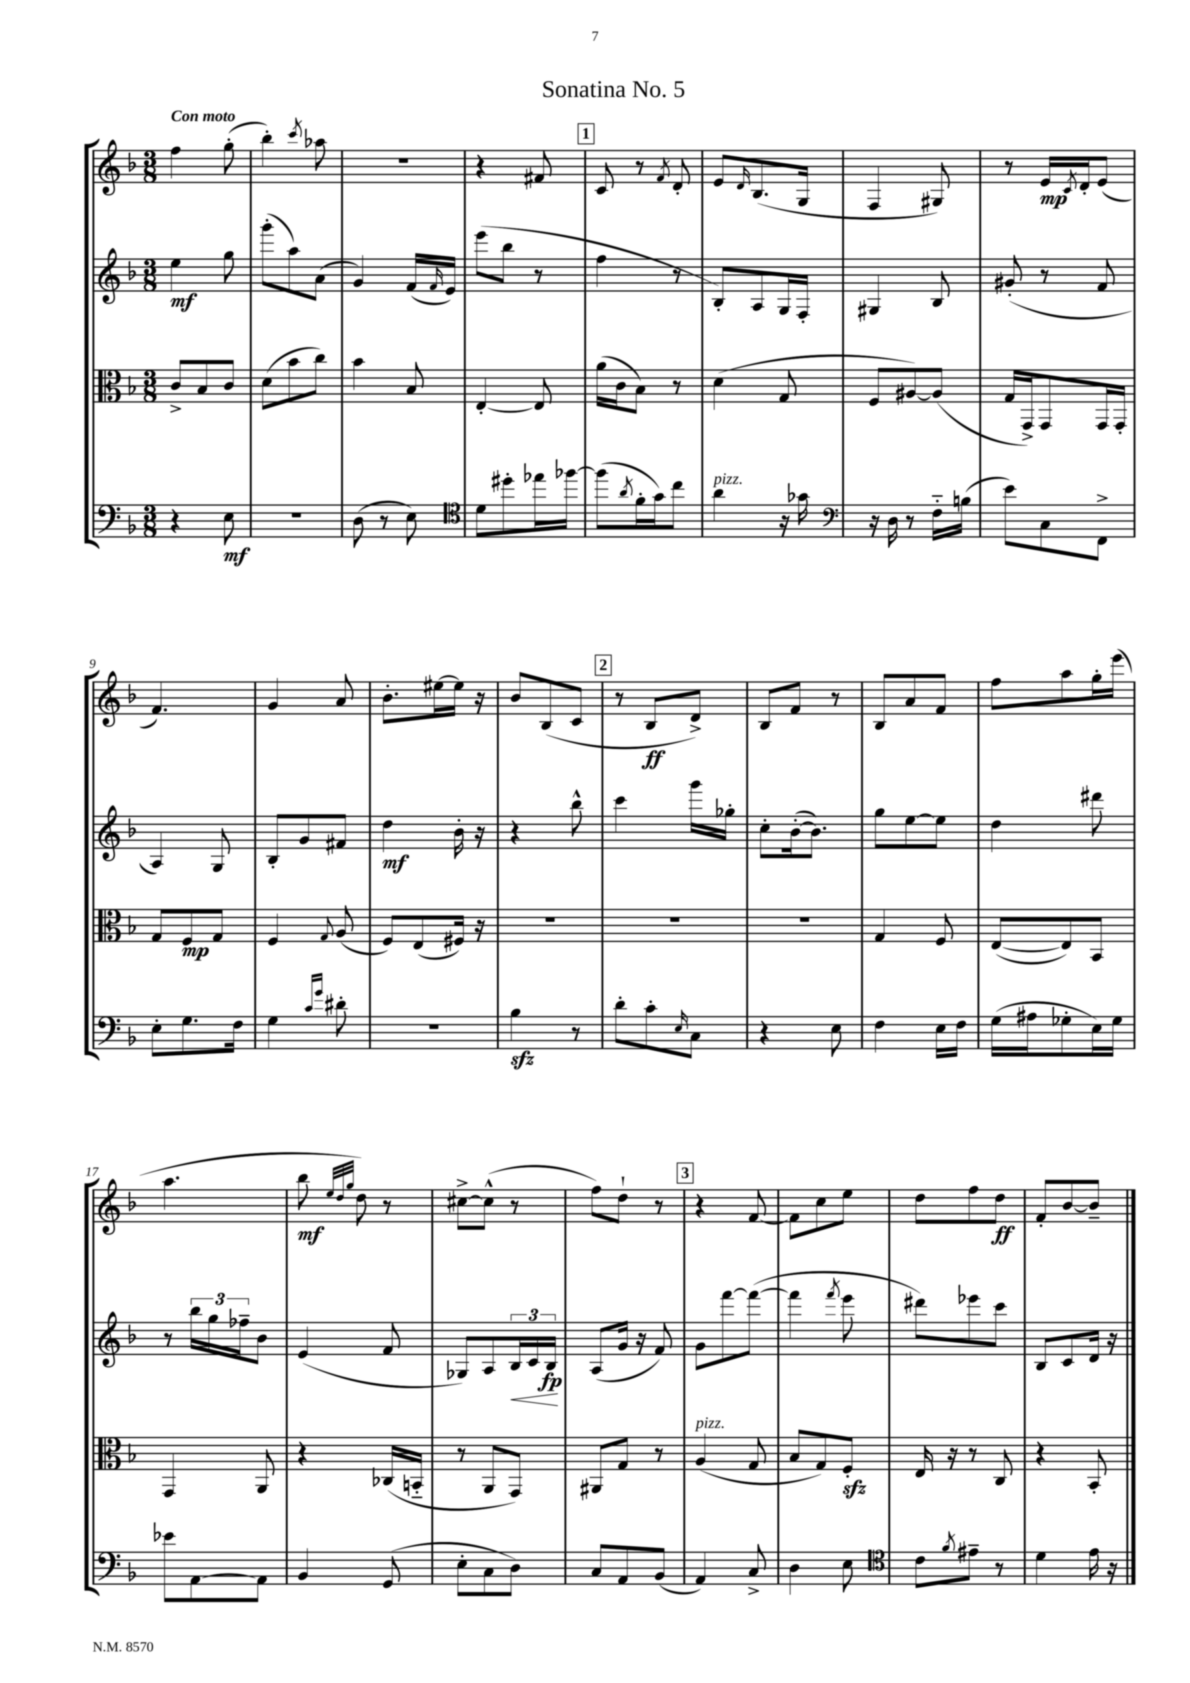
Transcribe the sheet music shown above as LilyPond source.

\header { title = "Sonatina No. 5" }
<<
\new StaffGroup <<
\new Staff = "s0" {
    \clef treble \key f \major \numericTimeSignature \time 3/8 \tempo "Con moto"
    f''4 g''8-.( |
    bes''4-.) \acciaccatura { c'''8 } aes''8 |
    R4. |
    r4 fis'8 |
    \mark \markup { \box "1" } c'8 r8 \acciaccatura { f'8 } d'8-. |
    e'8 \grace { d'16 } bes8.( g16 |
    f4 gis8) |
    r8 e'16\mp \acciaccatura { c'8 } d'16-. e'8( |
    f'4.) |
    g'4 a'8 |
    bes'8.-. eis''16~ eis''16 r16 |
    bes'8 bes8( c'8 |
    \mark \markup { \box "2" } r8 bes8\ff d'8->) |
    bes8 f'8 r8 |
    bes8 a'8 f'8 |
    f''8 a''8 g''16-. e'''16( |
    a''4. |
    bes''8\mf \grace { e''32 d''32 g''32 } d''8) r8 |
    cis''8~-> cis''8-^( r8 |
    f''8) d''8-! r8 |
    \mark \markup { \box "3" } r4 f'8~ |
    f'8 c''8 e''8 |
    d''8 f''8 d''8\ff |
    f'8-. bes'8~ bes'8-- \bar "|." |
}
\new Staff = "s1" {
    \clef treble \key f \major \numericTimeSignature \time 3/8
    e''4\mf g''8 |
    g'''8-.( a''8) a'8( |
    g'4) f'16( \grace { f'16 } e'16) |
    e'''8( bes''8 r8 |
    \mark \markup { \box "1" } f''4 r8 |
    bes8-.) a8 g16 f16-. |
    gis4 bes8 |
    gis'8-.( r8 f'8 |
    a4) g8 |
    bes8-. g'8 fis'8 |
    d''4\mf bes'16-. r16 |
    r4 bes''8-^ |
    \mark \markup { \box "2" } c'''4 g'''16 ges''16-. |
    c''8-. bes'16~-.( bes'8.) |
    g''8 e''8~ e''8 |
    d''4 dis'''8 |
    r8 \tuplet 3/2 { bes''16 g''16 fes''16-- } bes'8 |
    e'4( f'8 |
    ges8) a8 \tuplet 3/2 { bes16\< c'16 bes16\fp\! } |
    a8( g'16 r16 f'8) |
    \mark \markup { \box "3" } g'8 f'''8~ f'''8~( |
    f'''4 \acciaccatura { f'''8 } e'''8 |
    dis'''8) ees'''8 c'''8 |
    bes8 c'8 d'16 r16 \bar "|." |
}
\new Staff = "s2" {
    \clef alto \key f \major \numericTimeSignature \time 3/8
    c'8-> bes8 c'8 |
    d'8( bes'8 c''8) |
    bes'4 bes8 |
    e4~-. e8 |
    \mark \markup { \box "1" } a'16( c'16 bes8) r8 |
    d'4( g8 |
    f8 ais8~) ais8( |
    g16 g,16->) g,8 g,16 g,16-. |
    g8 f8\mp g8 |
    f4 \appoggiatura { g8 } a8( |
    f8) e8( fis16) r16 |
    R4. |
    \mark \markup { \box "2" } R4. |
    R4. |
    g4 f8 |
    e8~( e8) bes,8 |
    g,4 a,8 |
    r4 ces16( b,16-_ |
    r8 a,8 g,8) |
    ais,8 g8 r8 |
    \mark \markup { \box "3" } a4^\markup { \italic "pizz." }( g8 |
    bes8 g8) f8-.\sfz |
    e16 r16 r8 c8 |
    r4 bes,8-. \bar "|." |
}
\new Staff = "s3" {
    \clef bass \key f \major \numericTimeSignature \time 3/8
    r4 e8\mf |
    R4. |
    d8( r8 e8) |
    \clef tenor d'8 dis''8-. ees''16 fes''16~ |
    \mark \markup { \box "1" } fes''8( \acciaccatura { a'8 } f'16-. g'16) c''8 |
    a'4^\markup { \italic "pizz." } r16 ges'16 |
    \clef bass r16 d16 r8 f16-_ b16( |
    e'8) c8 f,8-> |
    e8-. g8. f16 |
    g4 \grace { c'16 g'16 } dis'8-. |
    R4. |
    bes4\sfz r8 |
    \mark \markup { \box "2" } d'8-. c'8-. \grace { e16 } c8 |
    r4 e8 |
    f4 e16 f16 |
    g16( ais16 ges8-. e16) ges16 |
    ees'8 a,8~ a,8 |
    bes,4 g,8( |
    e8-. c8 d8) |
    c8 a,8 bes,8( |
    \mark \markup { \box "3" } a,4) c8-> |
    d4 e8 |
    \clef tenor c'8 \acciaccatura { f'8 } eis'8-- r8 |
    d'4 e'16 r16 \bar "|." |
}
>>
>>
